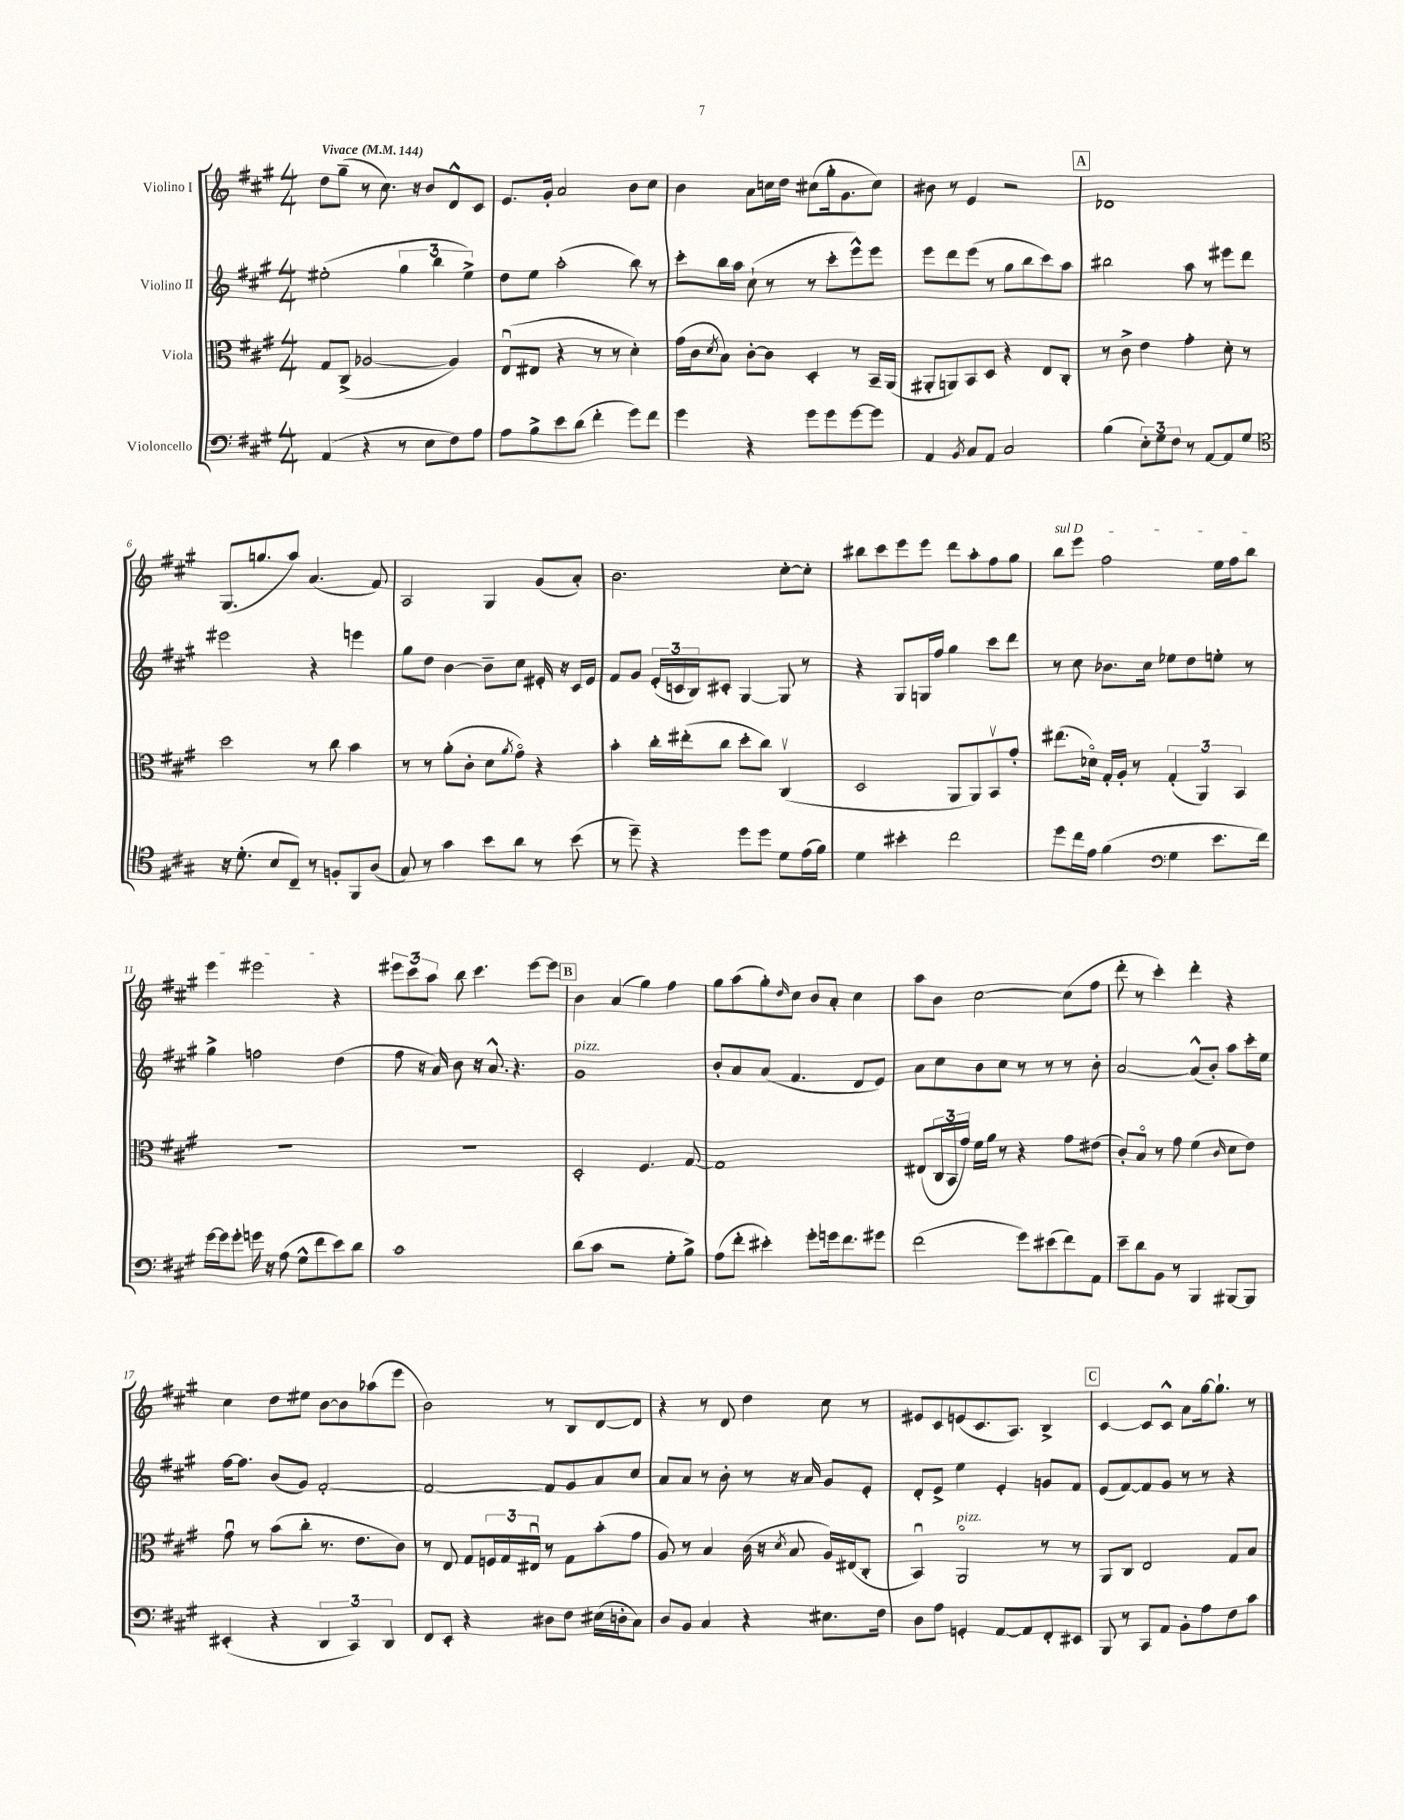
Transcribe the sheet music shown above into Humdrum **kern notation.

**kern	**kern	**kern	**kern
*staff4	*staff3	*staff2	*staff1
*clefF4	*clefC3	*clefG2	*clefG2
*k[f#c#g#]	*k[f#c#g#]	*k[f#c#g#]	*k[f#c#g#]
*M4/4	*M4/4	*M4/4	*M4/4
*MM144	*MM144	*MM144	*MM144
(4AA	8G#	(2ee#'	8dd
.	(8C#^	.	(8gg#~
4r	[2A-	.	8r
.	.	.	8.cc#)
8r	.	6gg#	.
.	.	.	16r
8E	.	.	8b
.	.	6bb	.
8F#)	4A-])	.	8d^^
.	.	6ee#^)	.
8A	.	.	8c#
=	=	=	=
8A	(8Eu	8dd	8.e
8B^	8E#	8ee	.
.	.	.	16g#'
8e	4r	(2aa'	2a
(8d	.	.	.
4f#'	8r	.	.
.	8r	.	.
8g#)	4d')	8bb)	8b
8f#	.	8r	8cc#
=	=	=	=
4g#	(16g#	8ccc#'	4b
.	16c#	.	.
.	8qd	.	.
.	8B)	16bb	.
.	.	16aa	.
4r	[8c#'	(8cc#`	8a
.	8c#]	8r	16cc
.	.	.	16dd
8g#	4D'	8r	(8cc#
8g#	.	8ccc#'	16gg#'
.	.	.	8.g#
[8g#	8r	8eee^^)	.
8g#]	16BB~	8eee	8cc#)
.	(16AA	.	.
=	=	=	=
4AA	8AA#'	8eee	8b#
.	8AA)	8ddd	8r
8qBB	.	.	.
8C#	8BB	(8eee	4e
8AA	8D	8r	.
2C#	4r	8gg#	2r
.	.	8bb	.
.	8E	8ccc#)	.
.	8C#'	8aa	.
=	=	=	=
(4B	8r	2bb#	1d-
.	8c#^	.	.
12E')	4e	.	.
12G#	.	.	.
12F#	.	.	.
8r	4g#'	8aa	.
[8AA	.	8r	.
8AA]	8d'	8eee#	.
8G#	8r	8ddd	.
=	=	=	=
*clefC4	*	*	*
16r	2dd	2eee#	(8.G#
(8.d'	.	.	.
.	.	.	8.gg
8B	.	.	.
8C#~)	.	.	8aa)
8r	8r	4r	(4.a
8F'	8cc#	.	.
8FF#	4b	4eee	.
(8A	.	.	8f#)
=	=	=	=
8G#)	8r	8gg#	2A
8r	8r	8dd	.
4g#	(8a'	[4b	.
.	8c#'	.	.
8b	8d	8b~]	4G#
.	8qa	.	.
8a	8g#o)	8cc#	.
8r	4r	16e#'	(8g#
.	.	16r	.
(8b	.	16c#	8a')
.	.	16e#	.
=	=	=	=
8r	4b'	8f#	2.b
8dd~)	.	8g#	.
4r	16cc#'	(24e'	.
.	.	24c	.
.	(16ee#'	.	.
.	.	24B)	.
.	8cc#	8c#'	.
8dd	8dd'	[4G#	.
8dd	8cc#)	.	.
8d	(4C#v	8G#]	[8cc#'
(16e	.	8r	8cc#']
16f#)	.	.	.
=	=	=	=
4d	2D	4r	8bb#
.	.	.	8ccc#
4b#'	.	8G#	8eee
.	.	16G	8eee
.	.	16ff#	.
2cc#	8AA	4gg#	8ddd
.	8AA)	.	8aa'
.	8BBv	8ccc#	8ff#
.	8g#'	8ddd	8gg#
=	=	=	=
8dd	(8.ee#	8r	8bb
16cc#	.	8cc#	8eee
16e	16d-o)	.	.
(4f#	16G#'	8.b-	2ff#
.	16A'	.	.
.	8r	.	.
.	.	16cc#	.
*clefF4	*	*	*
4G#	(6G#'	8ee-	.
.	.	8dd	.
.	6AA)	.	.
8.e	.	8ee'	16ee
.	.	.	16ff#
.	6BB	.	.
.	.	8r	8bb
16f#)	.	.	.
=	=	=	=
[16g#	1r	4gg#^	4eee
16g#]	.	.	.
8g#'	.	.	.
16g	.	2ff	2eee#
16r	.	.	.
(8A	.	.	.
8G#^^	.	.	.
8f#	.	.	.
8e)	.	(4dd	4r
8d	.	.	.
=	=	=	=
1c#	1r	8ff#	12eee#
.	.	.	12ccc#
.	.	16r	.
.	.	.	12aa
.	.	16a)	.
.	.	8b	8bb
.	.	16r	4.ccc#
.	.	8.a^^	.
.	.	4.r	.
.	.	.	[8eee#
.	.	.	8eee#]
=	=	=	=
(8d	2D'	1g#	4b
8c#	.	.	.
2r	.	.	(4a
.	4.F#	.	4gg#)
8G#'	.	.	4ff#
8B^)	[8G#	.	.
=	=	=	=
(8A	1G#]	8b'	8gg#
8f#'	.	8a	(8aa
4e#')	.	(8a	8gg#')
.	.	.	16qqdd
.	.	4.f#	8cc#
8g#'	.	.	8b
16g	.	.	8a'
8.f#	.	.	.
.	.	8d	4cc#
8g#	.	8e)	.
=	=	=	=
(2f#	(8E#	8a	8aa
.	24C#	8cc#	8b
.	24BB	.	.
.	24g#)	.	.
.	16f#	8b	[2cc#
.	16a	.	.
.	8r	8cc#	.
8g#)	4r	8r	.
(8e#	.	8r	.
8f#)	8g#	8r	(8cc#]
8AA	(8e#	8b'	8ff#
=	=	=	=
8e~	8c#')	[2a	8ddd'
8d	8Bo	.	8r
8BB	8r	.	4ccc#')
8r	8g#	.	.
4BBB	(4f#	(8a^^]	4ddd'
.	.	8b')	.
.	16qqc#	.	.
[8BBB#	8d	8aa	4r
8BBB#]	8e)	16ccc#'	.
.	.	16ee	.
=	=	=	=
(4EE#'	8g#u	[16ff#	4cc#
.	.	8.ff#]	.
.	8r	.	.
4r	(8b	(8b	8dd
.	8cc#'	8g#)	8ee#
6DD	8.r	[2f#'	[8b
.	.	.	8b]
6CC#)	.	.	.
.	8.e	.	.
.	.	.	(8aa-
6DD	.	.	.
.	8c#)	.	8eee
=	=	=	=
8FF#	8r	2f#_	2b)
8EE'	8E	.	.
4r	8G#	.	.
.	24F	.	.
.	24G#	.	.
.	24E#u	.	.
8D#	8r	8f#]	8r
8F#	8G#	8g#	8B
(16E#	(8b'	8a	[8d
16D'	.	.	.
8C#)	8g#	8cc#	8d]
=	=	=	=
8D	8A)	8a	4r
8BB	8r	8a	.
4C#	4B	8r	8r
.	.	8b'	8d
4r	(16c#	8r	4dd
.	16r	.	.
.	8qd	.	.
.	8B	16r	.
.	.	16a	.
8.E#	16A)	8g#	8cc#
.	(16E#	.	.
.	8C#'	8e'	8r
16F#	.	.	.
=	=	=	=
8D	4BBu)	8d'	8e#
8A	.	8e^	8c#
4GG'	2AAo	4ee	(8e
.	.	.	8.c#
[8AA	.	4e'	.
.	.	.	8.A)
8AA]	.	.	.
8FF#'	8r	8g	4B^
8EE#	8r	8f#	.
=	=	=	=
8BBB	8AA	(8e	[4c#
8r	8C#	[8f#)	.
8CC#	2E	8f#]	8c#]
8AA	.	8g#	8c#^^
8BB'	.	8r	8a
8A	.	8r	[16gg#
.	.	.	8.gg#`]
8F#	8G#	4r	.
8c#	8B	.	8r
==	==	==	==
*-	*-	*-	*-
